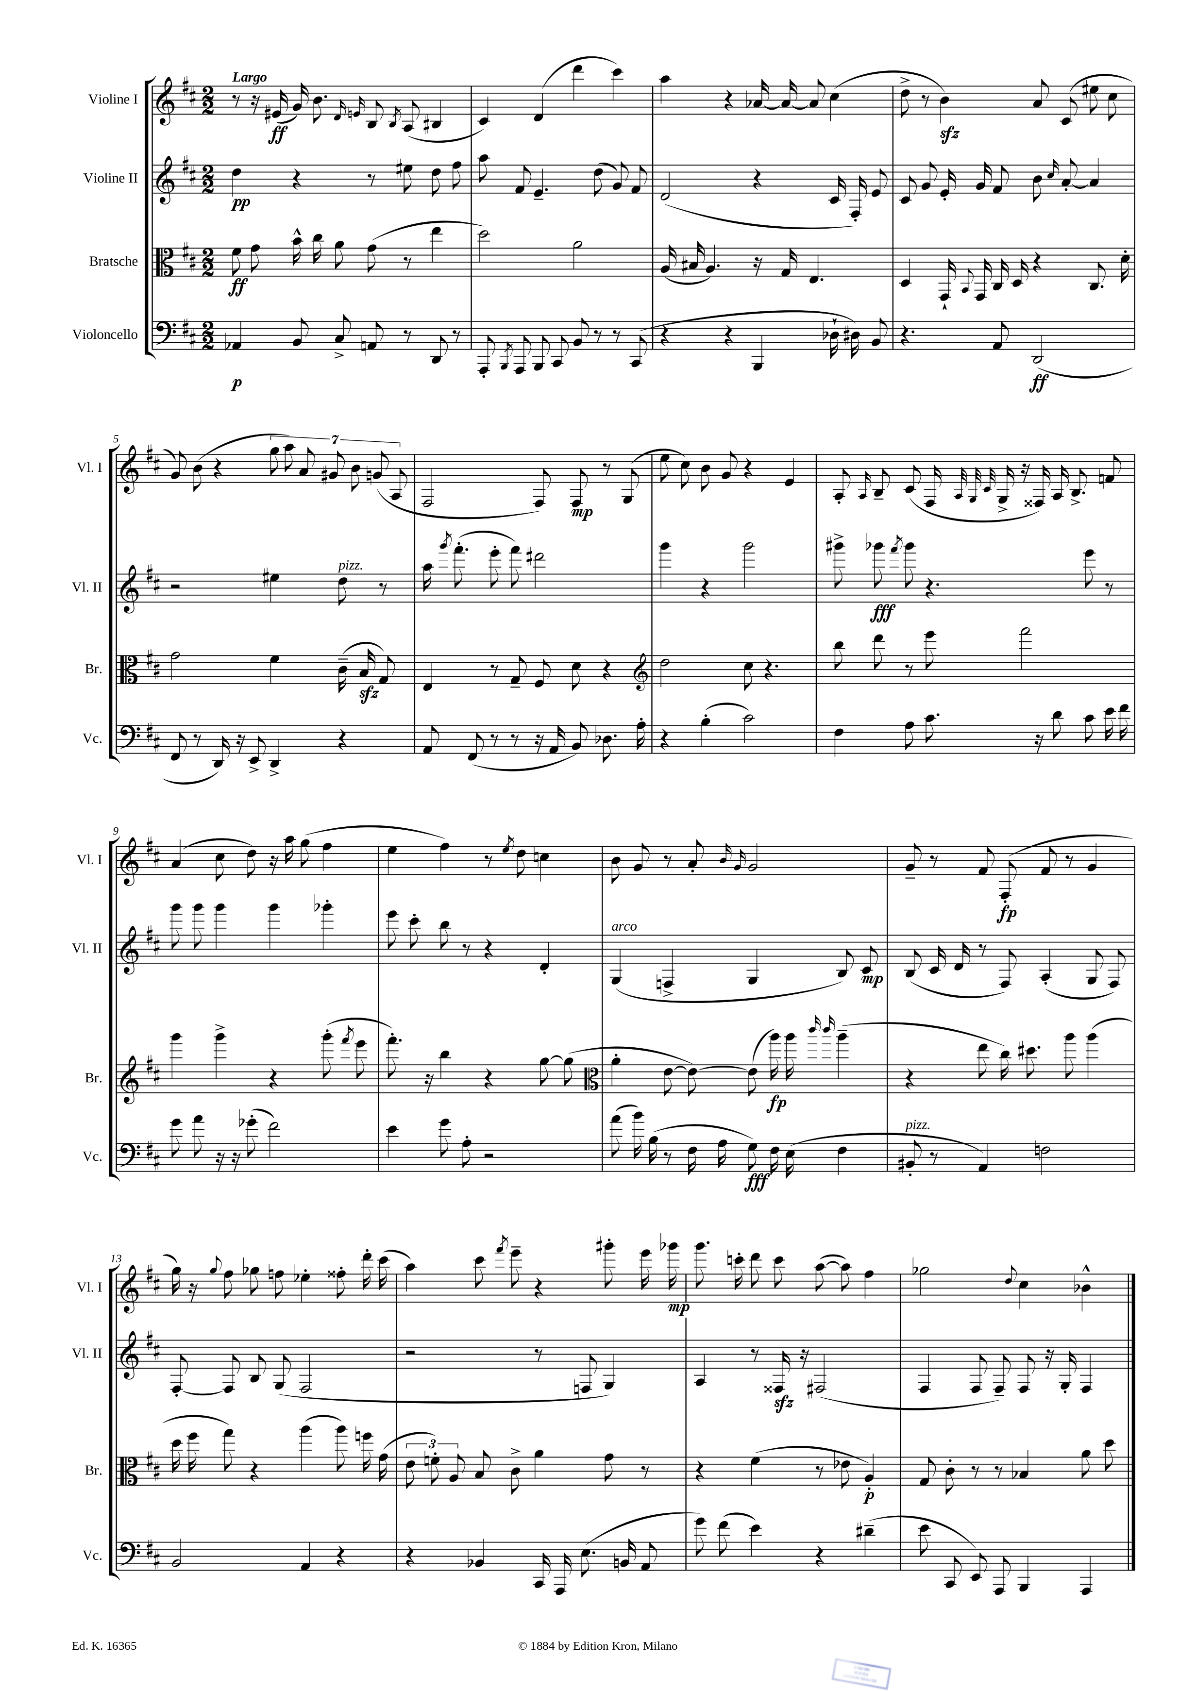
<<
\new StaffGroup <<
\new Staff = "s0" \with { instrumentName = "Violine I" shortInstrumentName = "Vl. I" } {
    \clef treble \key d \major \numericTimeSignature \time 2/2 \tempo "Largo"
    \autoBeamOff r8 r16 eis'16\ff( g'16) b'8. \grace { d'16 e'16 } b8 \acciaccatura { b8 } a8( bis4 |
    cis'4) d'4( d'''4 cis'''4) |
    a''4 r4 aes'16~ aes'16~ aes'8 cis''4( |
    d''8-> r8 b'4\sfz) a'8 cis'8( eis''8 cis''8 |
    g'8) b'8( r4 \tuplet 7/4 { g''8 a''8) a'8 gis'8 b'8 g'8( a8 } |
    fis2 fis8) fis8\mp r8 g8( |
    e''8 cis''8) b'8 g'8 r4 e'4 |
    a8-. \grace { a16 } b8-- cis'8( fis16 \grace { a32 g32 cis'32 } g16-> r16 fisis16) a16 b8.-> f'8 |
    a'4( cis''8 d''8) r16 a''16 g''8( fis''4 |
    e''4 fis''4) r8 \acciaccatura { e''8 } d''8 c''4 |
    b'8 g'8 r8 a'8-. \grace { b'16 g'16 } g'2 |
    g'8-- r8 fis'8 fis8-.\fp( fis'8 r8 g'4 |
    g''16) r16 \appoggiatura { g''8 } fis''8 ges''8 f''8 ees''4-. fisis''8-. d'''16-. cis'''16( |
    a''4) cis'''8 \acciaccatura { fis'''8 } e'''8-- r4 gis'''8-. e'''16 ges'''16\mp |
    g'''8. c'''16-. d'''8 c'''8 a''8~( a''8) fis''4 |
    ges''2 \appoggiatura { d''8 } cis''4 bes'4-^ \bar "|." |
}
\new Staff = "s1" \with { instrumentName = "Violine II" shortInstrumentName = "Vl. II" } {
    \clef treble \key d \major \numericTimeSignature \time 2/2
    \autoBeamOff d''4\pp r4 r8 eis''8 d''8 fis''8 |
    a''8 fis'8 e'4.-- d''8( g'8) fis'8 |
    d'2( r4 cis'16 fis16-.) e'8 |
    cis'8 g'8 e'16-. g'16 fis'8 b'8 \grace { cis''16 } a'8~-. a'4 |
    r2 eis''4 d''8^\markup { \italic "pizz." } r8 |
    a''16 \acciaccatura { g'''8 } fis'''8.-.( e'''8-. fis'''8) dis'''2 |
    g'''4 r4 g'''2 |
    gis'''8-> ges'''8\fff \acciaccatura { fis'''8 } ges'''8 r4. e'''8 r8 |
    g'''8 g'''8 g'''4 g'''4 ges'''4-. |
    e'''8 cis'''8-. b''8 r8 r4 d'4-. |
    g4^\markup { \italic "arco" }( f4-> g4 b8) cis'8\mp |
    b8( cis'16 d'16 r8 fis8) a4-.( g8 fis8) |
    fis8~-. fis8 b8 g8( fis2 |
    r2 r8 f8 g4) |
    a4 r8 fisis16\sfz r16 fis2( |
    fis4 fis8 fis8--) fis8 r16 g16-. fis4 \bar "|." |
}
\new Staff = "s2" \with { instrumentName = "Bratsche" shortInstrumentName = "Br." } {
    \clef alto \key d \major \numericTimeSignature \time 2/2
    \autoBeamOff fis'8\ff g'8 b'16-^ cis''16 a'8 g'8( r8 e''4 |
    d''2) a'2 |
    a16( bis16 a4.) r16 g16 e4. |
    d4 g,16-! \appoggiatura { b,8 } g,16 cis16 d16 r4 cis8. d'16-. |
    g'2 fis'4 cis'16--( b16\sfz g8) |
    e4 r8 g8-- fis8 d'8 r4 |
    \clef treble d''2 cis''8 r4. |
    b''8 d'''8 r8 e'''8 fis'''2 |
    g'''4 g'''4-> r4 g'''8-.( \acciaccatura { fis'''8 } e'''8 |
    fis'''8.-.) r16 b''4 r4 g''8~ g''8( |
    \clef alto a'4-. e'8~ e'8~) e'8( a''16\fp) a''16 \grace { cis'''16 cis'''16 } a''4--( |
    r4 e''8 cis''16) dis''8. a''8 a''4( |
    d''16 fis''16 g''8) r4 a''4( a''8) f''16 g'16( |
    \tuplet 3/2 { e'8 f'8-.) a8 } b8 cis'8-> a'4 g'8 r8 |
    r4 fis'4( r8 ees'8 a4-.\p) |
    g8 cis'8-. r8 r8 bes4 a'8 d''8 \bar "|." |
}
\new Staff = "s3" \with { instrumentName = "Violoncello" shortInstrumentName = "Vc." } {
    \clef bass \key d \major \numericTimeSignature \time 2/2
    \autoBeamOff aes,4\p b,8 cis8-> a,8 r8 d,8 r8 |
    a,,8-. \acciaccatura { b,,8 } a,,8 b,,8 cis,8 b,8 r8 r8 cis,8( |
    r4 r4 b,,4 des16-! dis16) b,8 |
    r4. a,8 d,2\ff( |
    fis,8 r8 d,16) r16 e,8-> d,4-> r4 |
    a,8 fis,8( r8 r8 r16 a,16 b,8) des8. a16-. |
    r4 b4-.( cis'2) |
    fis4 a8 cis'8. r16 d'8 cis'8 e'16 fis'16 |
    g'8 a'8 r16 r16 ges'8-.( fis'2) |
    e'4 g'8 a8-. r2 |
    a'8( b'16) b16( r8 fis16 a16 g8\fff) fis16 e16( fis4 |
    bis,8-.^\markup { \italic "pizz." } r8 a,4) f2 |
    b,2 a,4 r4 |
    r4 bes,4 cis,16 a,,16 e8.( b,16 a,8 |
    g'8) fis'8( e'4) r4 dis'4--( |
    e'8 cis,8 e,8) a,,8 b,,4 a,,4 \bar "|." |
}
>>
>>
